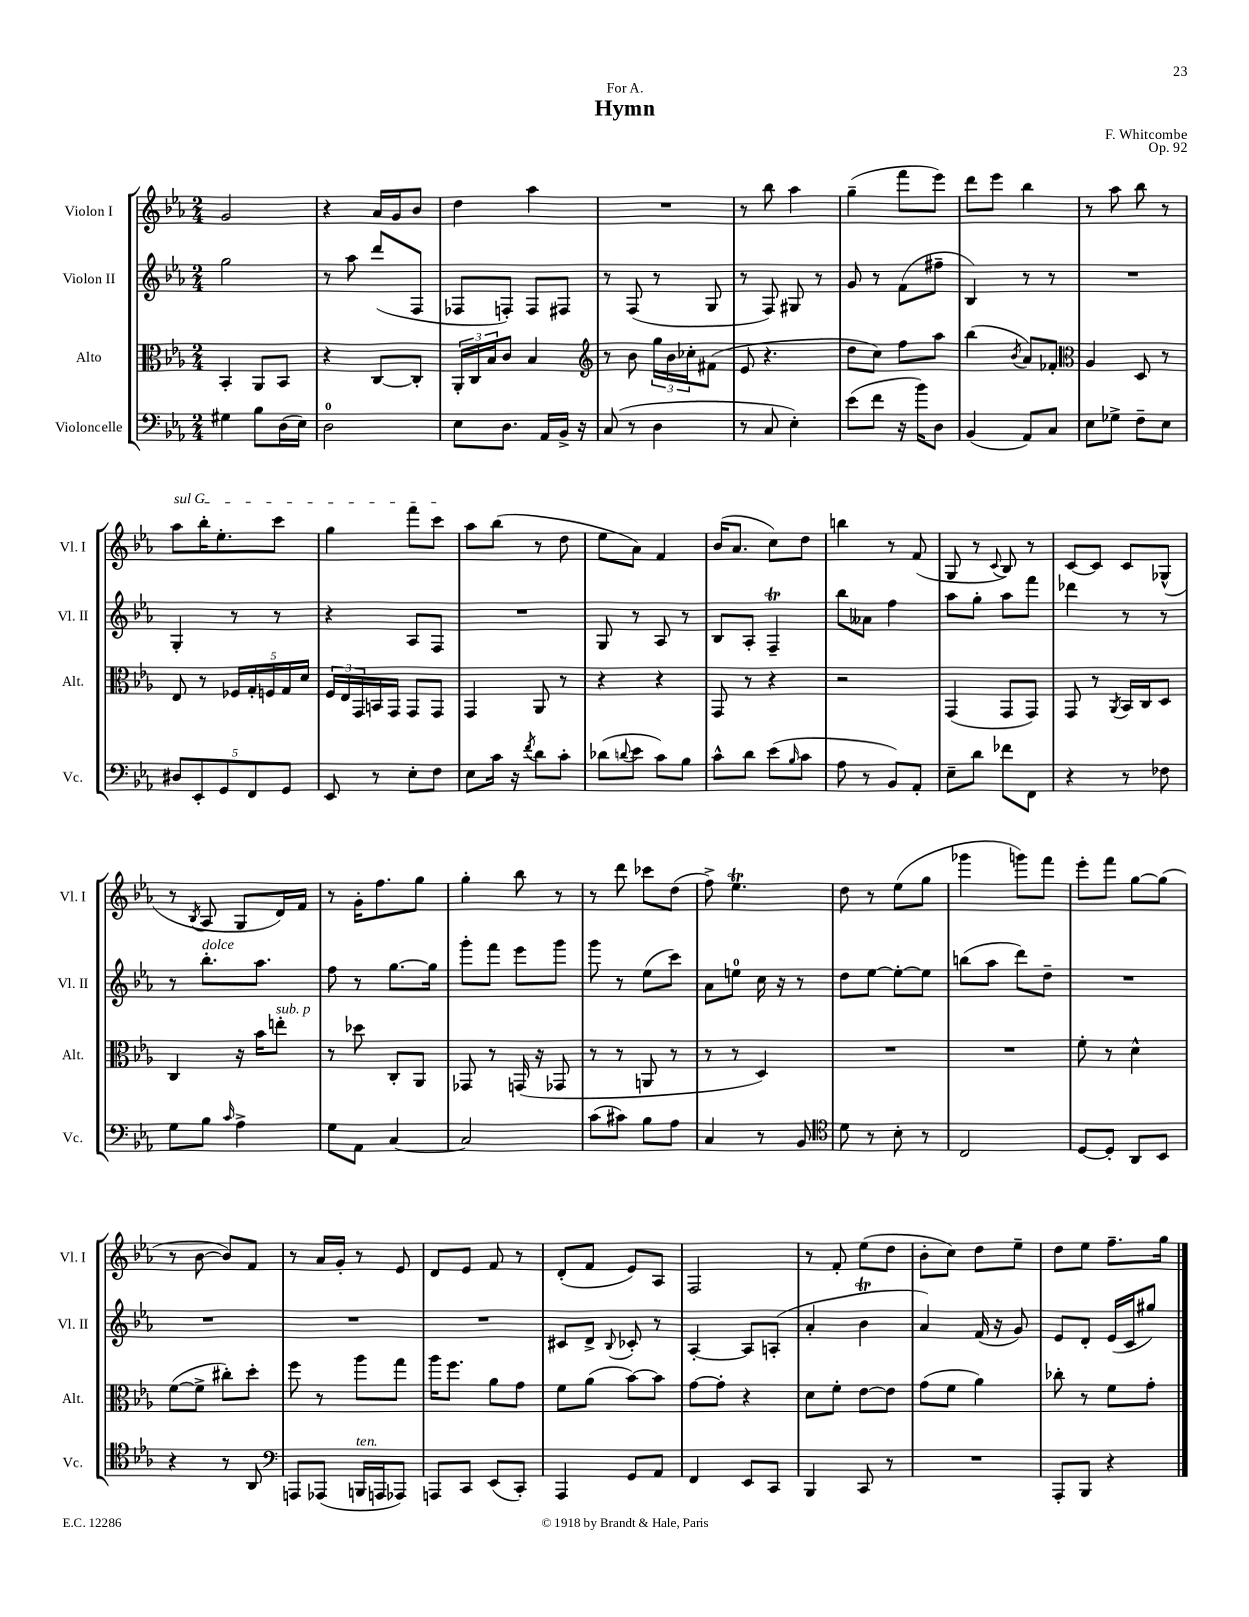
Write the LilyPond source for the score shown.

\header { title = "Hymn" composer = "F. Whitcombe" dedication = "For A." opus = "Op. 92" }
<<
\new StaffGroup <<
\new Staff = "s0" \with { instrumentName = "Violon I" shortInstrumentName = "Vl. I" } {
    \clef treble \key ees \major \numericTimeSignature \time 2/4
    g'2 |
    r4 aes'16 g'16 bes'8 |
    d''4 aes''4 |
    R2 |
    r8 bes''8 aes''4 |
    g''4--( f'''8 ees'''8) |
    d'''8 ees'''8 bes''4 |
    r8 aes''8 bes''8 r8 |
    \once \override TextSpanner.bound-details.left.text = \markup { \italic "sul G" } aes''8\startTextSpan bes''16-. ees''8.-. c'''8 |
    g''4 f'''8 c'''8\stopTextSpan |
    aes''8 bes''8( r8 d''8 |
    ees''8 aes'8) f'4 |
    bes'16( aes'8. c''8) d''8 |
    b''4 r8 f'8( |
    g8 r8 \appoggiatura { c'8 } bes8) r8 |
    c'8~ c'8 c'8 ges8-^( |
    r8 \acciaccatura { bes8 } aes8 g8 d'16) f'16 |
    r8 g'16-. f''8. g''8 |
    g''4-. bes''8 r8 |
    r8 d'''8 ces'''8 d''8( |
    f''8->) ees''4.\trill |
    d''8 r8 ees''8( g''8 |
    ges'''4 g'''8) f'''8 |
    ees'''8-. f'''8 g''8~ g''8( |
    r8 bes'8~ bes'8) f'8 |
    r8 aes'16 g'16-. r8 ees'8 |
    d'8 ees'8 f'8 r8 |
    d'8-.( f'8 ees'8) aes8 |
    f2 |
    r8 f'8-. ees''8( d''8 |
    bes'8-. c''8) d''8 ees''8-- |
    d''8 ees''8 f''8.-- g''16 \bar "|." |
}
\new Staff = "s1" \with { instrumentName = "Violon II" shortInstrumentName = "Vl. II" } {
    \clef treble \key ees \major \numericTimeSignature \time 2/4
    g''2 |
    r8 aes''8 d'''8( f8 |
    fes8 f8-.) f8 fis8 |
    r8 f8( r8 g8 |
    r8 f8) gis8 r8 |
    g'8 r8 f'8( fis''8-- |
    bes4) r8 r8 |
    R2 |
    g4-. r8 r8 |
    r4 aes8 f8 |
    R2 |
    g8 r8 aes8 r8 |
    bes8 aes8-. f4--\trill |
    bes''8 aeses'8 f''4 |
    aes''8 g''8-. aes''8 f'''8 |
    des'''4 r8 r8 |
    r8 bes''8.-.^\markup { \italic "dolce" } aes''8. |
    f''8 r8 g''8.~ g''16 |
    g'''8-. f'''8 ees'''8 g'''8 |
    g'''8 r8 ees''8( c'''8) |
    aes'8 e''8-0 c''16 r16 r8 |
    d''8 ees''8~ ees''8~-. ees''8 |
    b''8( aes''8 d'''8) d''8-- |
    R2 |
    R2 |
    R2 |
    R2 |
    cis'8 d'8-> \appoggiatura { bes8 } ces'8-. r8 |
    aes4~-. aes8 a8-.( |
    aes'4-. bes'4\trill |
    aes'4) f'16( r16 g'8) |
    ees'8 d'8-. ees'16( c'16 gis''8) \bar "|." |
}
\new Staff = "s2" \with { instrumentName = "Alto" shortInstrumentName = "Alt." } {
    \clef alto \key ees \major \numericTimeSignature \time 2/4
    bes,4-. aes,8 bes,8 |
    r4 c8~ c8-. |
    \tuplet 3/2 { aes,16-. c16 bes16 } c'8 bes4 |
    \clef treble r8 bes'8 \tuplet 3/2 { g''16 bes'16 ces''16-. } fis'8( |
    ees'8 r4. |
    d''8 c''8) f''8 aes''8 |
    bes''4( \acciaccatura { bes'8 } aes'8) fes'8-. |
    \clef alto aes4 d8 r8 |
    ees8 r8 \tuplet 5/4 { fes16 g16-. f16 g16 d'16 } |
    \tuplet 3/2 { f16 ees16 g,16 } b,16 g,16 g,8 g,8 |
    g,4 aes,8 r8 |
    r4 r4 |
    g,8 r8 r4 |
    r2 |
    g,4( g,8 g,8) |
    g,8 r8 \acciaccatura { aes,8 } bes,16 c16 d8 |
    c4 r16 bes'16 e''8-.^\markup { \italic "sub. p" } |
    r8 des''8 c8-. aes,8 |
    ges,8 r8 g,16( r16 ges,8 |
    r8 r8 a,8 r8 |
    r8 r8 d4) |
    R2 |
    R2 |
    f'8-. r8 d'4-^ |
    f'8~( f'8-> cis''8-.) d''8-. |
    f''8 r8 aes''8 g''8 |
    aes''16 f''8. aes'8 g'8 |
    f'8 aes'8( bes'8~) bes'8 |
    g'8~ g'8-. r4 |
    d'8 f'8-. ees'8~ ees'8 |
    g'8( f'8 aes'4) |
    ces''8-. r8 f'8 g'8-. \bar "|." |
}
\new Staff = "s3" \with { instrumentName = "Violoncelle" shortInstrumentName = "Vc." } {
    \clef bass \key ees \major \numericTimeSignature \time 2/4
    gis4 bes8 d16( ees16) |
    d2-0 |
    ees8 d8. aes,16 bes,16-> r16 |
    c8( r8 d4 |
    r8 c8 ees4-.) |
    ees'8( f'8 r16 bes'16) d8 |
    bes,4( aes,8) c8 |
    ees8 ges8-> f8-- ees8 |
    \tuplet 5/4 { dis8 ees,8-. g,8 f,8 g,8 } |
    ees,8 r8 ees8-. f8 |
    ees8 c'16 r16 \acciaccatura { f'8 } d'8 c'8-. |
    des'8( \appoggiatura { d'8 } ees'8 c'8) bes8 |
    c'8-^ d'8 ees'8( \grace { bes16 } c'8 |
    aes8 r8 bes,8) aes,8-. |
    ees8-- d'8 fes'8 f,8 |
    r4 r8 fes8 |
    g8 bes8 \grace { c'16 } aes4-> |
    g8 aes,8 c4~ |
    c2 |
    c'8( cis'8) bes8 aes8 |
    c4 r8 bes,8 |
    \clef tenor d'8 r8 bes8-. r8 |
    c2 |
    d8~ d8-. aes,8 bes,8 |
    r4 r8 aes,8 |
    \clef bass a,,8 aes,,8( b,,16^\markup { \italic "ten." } a,,16 aes,,8) |
    a,,8 c,8 ees,8( c,8-.) |
    aes,,4 g,8 aes,8 |
    f,4 ees,8 c,8 |
    bes,,4 c,8 r8 |
    R2 |
    aes,,8-. bes,,8 r4 \bar "|." |
}
>>
>>
\layout { \context { \Score \remove "Bar_number_engraver" } }
